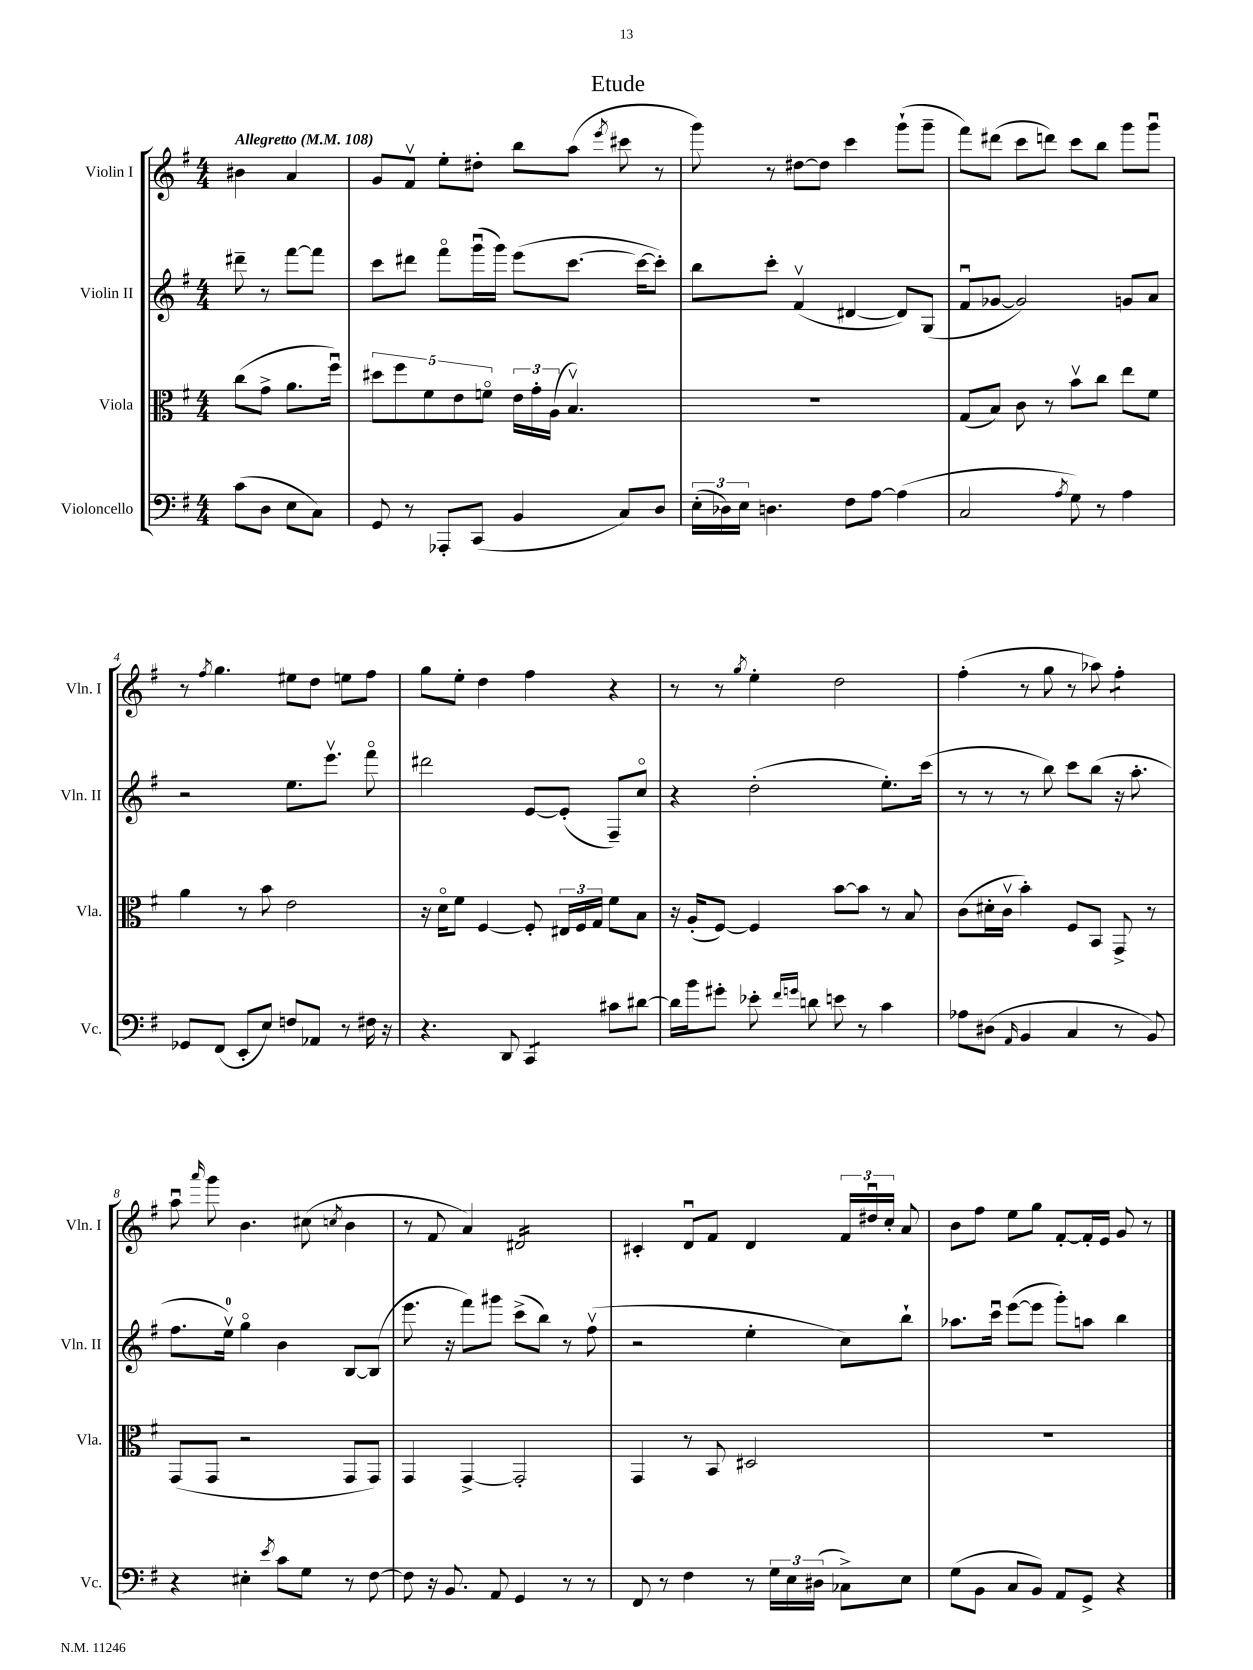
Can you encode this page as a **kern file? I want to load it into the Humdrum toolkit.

**kern	**kern	**kern	**kern
*staff4	*staff3	*staff2	*staff1
*clefF4	*clefC3	*clefG2	*clefG2
*k[f#]	*k[f#]	*k[f#]	*k[f#]
*M4/4	*M4/4	*M4/4	*M4/4
*MM108	*MM108	*MM108	*MM108
(8c	(8cc	8ddd#~	4b#
8D	8g^	8r	.
8E	8.a	[8fff#	4a
8C)	.	8fff#]	.
.	16ff#u)	.	.
=	=	=	=
8GG	10dd#	8ccc	8g
.	10ff#	.	.
8r	.	8ddd#	8f#v
.	10f#	.	.
8AAA-'	.	8fff#o	8ee'
.	10e	.	.
(8CC	.	(16gggu	8dd#'
.	10fo	.	.
.	.	16ggg)	.
4BB	24e	(8eee	8bb
.	24g'	.	.
.	(24A	.	.
.	4.Bv)	[8.ccc	(8aa
.	.	.	8qeee
8C)	.	.	8ccc#
.	.	16ccc_	.
8D	.	8ccc'])	8r
=	=	=	=
(24E'	1r	8bb	8ggg)
24D-)	.	.	.
24E	.	.	.
4.D	.	8ccc'	8r
.	.	(4f#v	[8dd#
.	.	.	8dd#]
8F#	.	[4d#	4ccc
[8A	.	.	.
(4A]	.	8d#])	(8ggg`
.	.	(8G	8ggg~
=	=	=	=
2C	(8G	8f#u	8fff#)
.	8B)	[8g-	(8ddd#
.	8c	2g-])	8ccc
.	8r	.	8ddd)
8qA	.	.	.
8G)	8bv	.	8ccc
8r	8cc	.	8bb
4A	8ee	8g	8ggg
.	8f#	8a	8gggu
=	=	=	=
8GG-	4a	2r	8r
.	.	.	8qff#
(8FF#	.	.	4.gg
8EE'	8r	.	.
8E)	8b	.	.
8F	2e	8.ee	8ee#
8AA-	.	.	8dd
.	.	8.eeev	.
8r	.	.	8ee
16F#	.	8fff#o	8ff#
16r	.	.	.
=	=	=	=
4.r	16r	2ddd#	8gg
.	16do	.	.
.	8f#	.	8ee'
.	[4F#	.	4dd
8DD	.	.	.
4CC	8F#']	[8e	4ff#
.	24E#	(8e']	.
.	24F#	.	.
.	24G	.	.
8c#	8f#	8F#~)	4r
[8d#	8B	8cco	.
=	=	=	=
16d#]	16r	4r	8r
16b	(16A'	.	.
8g#'	[8F#)	.	8r
.	.	.	8qgg
8e-'	4F#]	(2dd'	4ee'
16qqf#	.	.	.
16qqg	.	.	.
8d	.	.	.
8e	[8b	.	2dd
8r	8b]	.	.
4c	8r	8.ee')	.
.	8B	.	.
.	.	(16ccc	.
=	=	=	=
8A-	(8c	8r	(4ff#'
(8D#	16d#'	8r	.
.	16cv	.	.
16qqAA	.	.	.
4BB	4b')	8r	8r
.	.	8bb)	8gg
4C	8F#	8ccc	8r
.	8BB	(8bb	8aa-)
8r	8GG^	16r	4ff#'
.	.	8.aa'	.
8BB)	8r	.	.
=	=	=	=
4r	(8GG	8.ff#	8aau
.	.	.	16qqaaa
.	8GG	.	8ggg
.	.	16eev)	.
4E#'	2r	4ggo	4.b
8qe	.	.	.
8c	.	4b	.
8G	.	.	(8cc#
.	.	.	8qcc
8r	8GG	[8B	4b
[8F#	8GG)	(8B]	.
=	=	=	=
8F#]	4GG	8.eee	8r
16r	.	.	8f#
8.BB	.	16r	.
.	[4GG^	8fff#)	4a)
8AA	.	8ggg#	.
4GG	2GG']	(8ccc^	2d#
.	.	8bb)	.
8r	.	8r	.
8r	.	(8ff#v	.
=	=	=	=
8FF#	4GG	2r	4c#'
8r	.	.	.
4F#	8r	.	8du
.	8BB	.	8f#
8r	2D#	4ee'	4d
24G	.	.	.
24E	.	.	.
(24D#	.	.	.
8C-^)	.	8cc)	24f#
.	.	.	24dd#u
.	.	.	24cc'
8E	.	8bb`	8a
=	=	=	=
(8G	1r	8.aa-	8b
8BB	.	.	8ff#
.	.	16cccu	.
8C	.	([8eee	8ee
8BB)	.	8eee]	8gg
8AA	.	8ggg')	[8f#'
8GG^	.	8aa	16f#']
.	.	.	16e
4r	.	4bb	8g
.	.	.	8r
==	==	==	==
*-	*-	*-	*-
